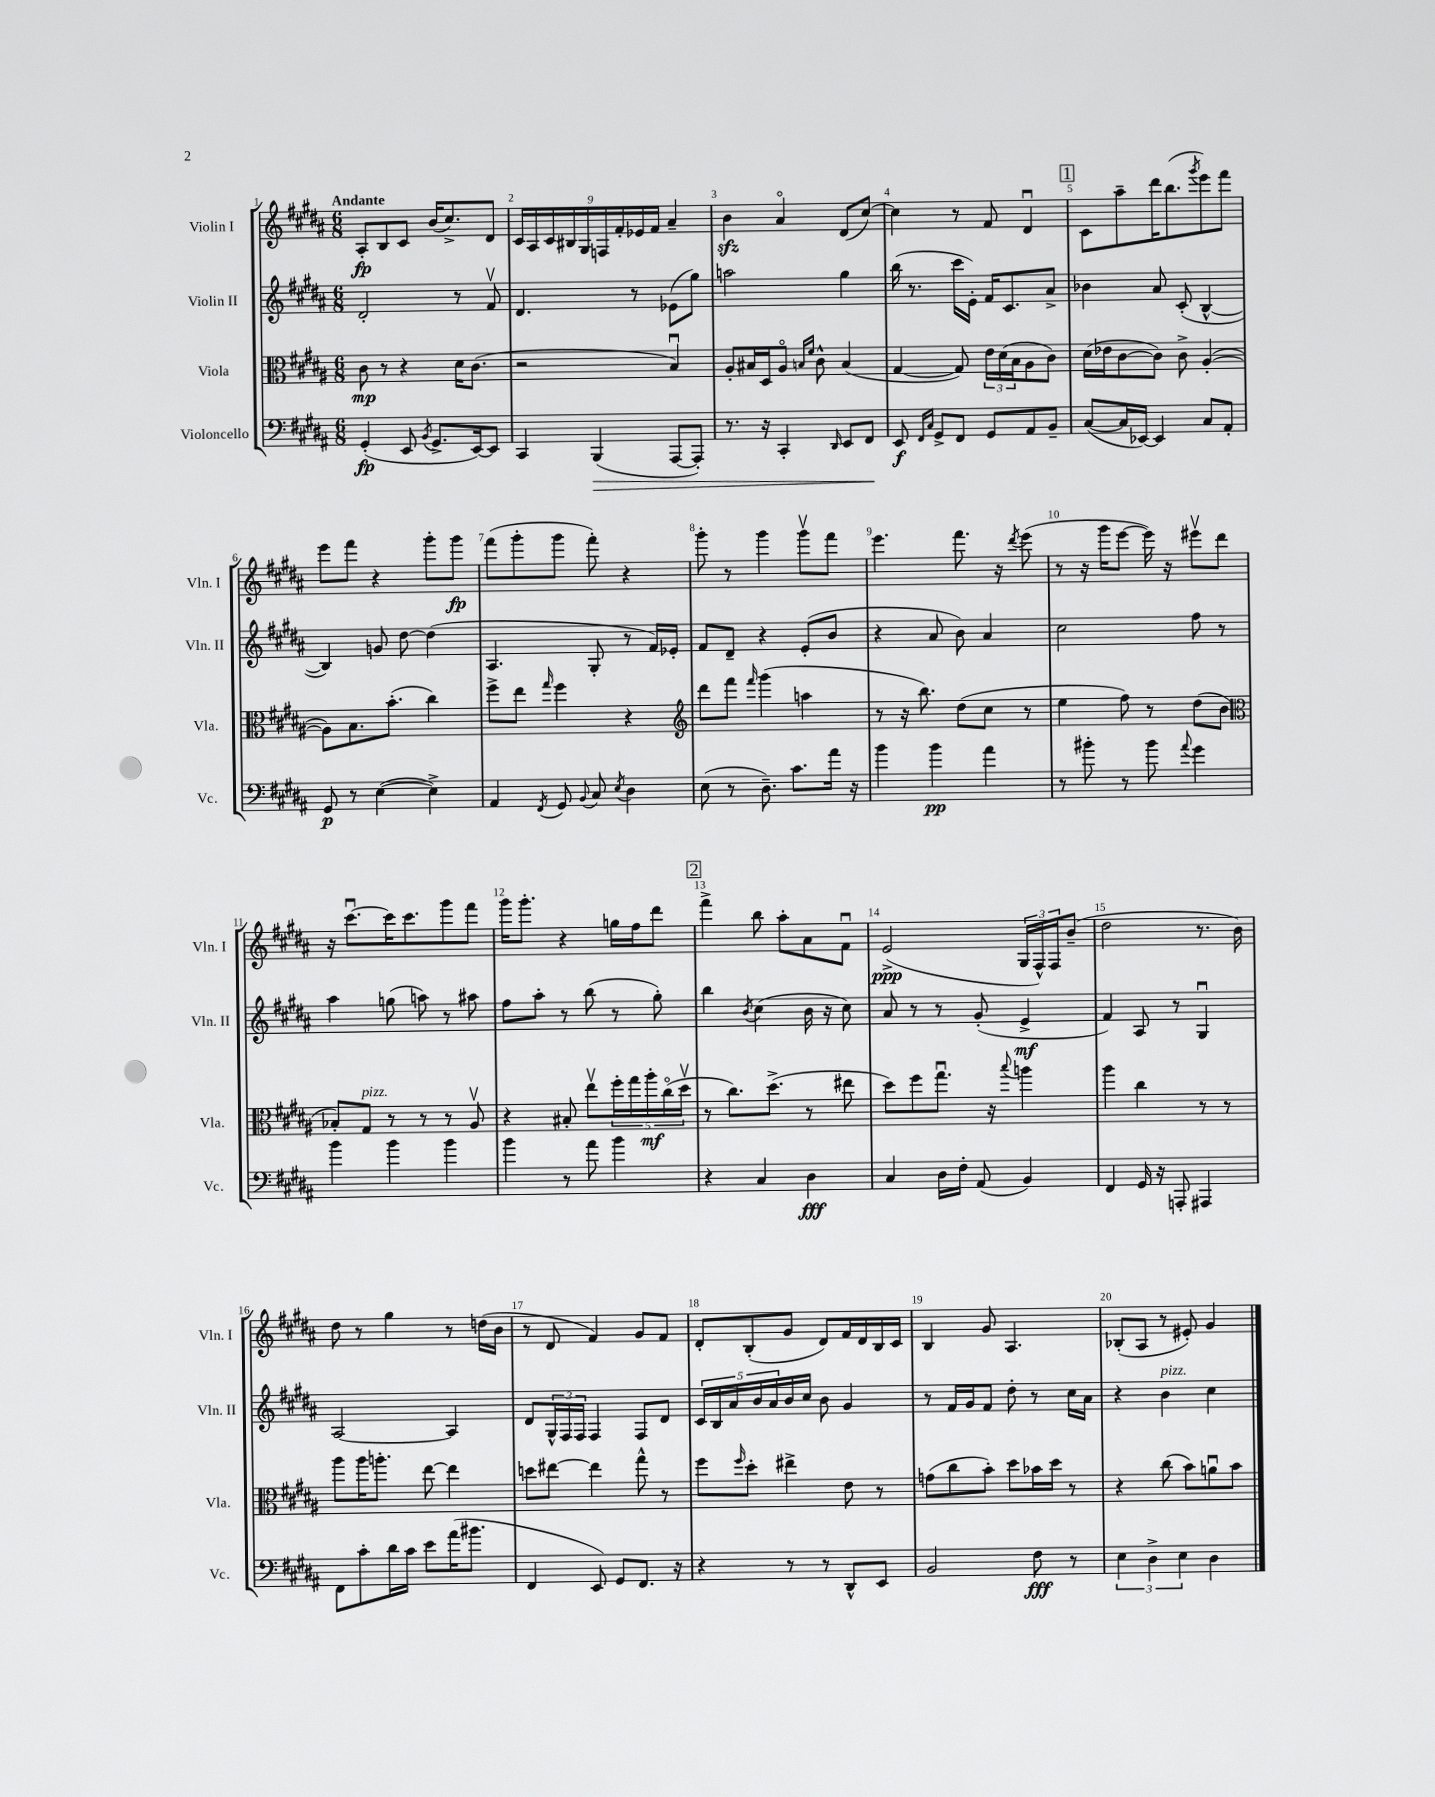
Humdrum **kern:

**kern	**kern	**kern	**kern
*staff4	*staff3	*staff2	*staff1
*clefF4	*clefC3	*clefG2	*clefG2
*k[f#c#g#d#a#]	*k[f#c#g#d#a#]	*k[f#c#g#d#a#]	*k[f#c#g#d#a#]
*M6/8	*M6/8	*M6/8	*M6/8
(4GG#'	8c#	2d#'	8A#'
.	8r	.	8B
8EE	4r	.	8c#
8qBB	.	.	.
8.GG#^	.	.	(16b
.	.	.	8.cc#^)
.	16d#	8r	.
[16EE)	(8.c#	.	.
8EE]	.	8f#v	8d#
=	=	=	=
4CC#	2r	4.d#	18c#
.	.	.	18A#
.	.	.	18c#
.	.	.	18B#
.	.	.	18G#
(4BBB	.	.	.
.	.	.	18F
.	.	.	18f#'
.	.	8r	.
.	.	.	18e-
.	.	.	18f#
[8AAA#	4Bu)	(8e-	4a#~
8AAA#'])	.	8gg#)	.
=	=	=	=
8.r	8A#'	2aa	4b
.	16B#	.	.
16r	16D#	.	.
4CC#'	8A#o	.	4a#o
.	16qqB	.	.
.	16qqf#	.	.
.	8c#^^	.	.
16qqDD#	.	.	.
8EE	(4B	4gg#	(8d#
8FF#	.	.	[8cc#)
=	=	=	=
8EE	[4G#	(16bb	4cc#]
.	.	8.r	.
16qqFF#	.	.	.
16qqC#	.	.	.
8GG#^	.	.	.
8FF#	8G#])	16ccc#	8r
.	.	16e')	.
8GG#	24e	16f#	8f#
.	(24d#	.	.
.	.	8.c#	.
.	24B	.	.
8AA#	8A#	.	4d#u
8BB~	8c#)	8a#^	.
=	=	=	=
([8C#	(16d#	4b-	8c#
.	16e-	.	.
16C#]	[8c#	.	8aa#~
[16EE-)	.	.	.
4EE-]	8c#])	8a#	16ddd#
.	.	.	(8.bb
.	8c#^	(8c#'	.
.	.	.	8qggg#
8C#	([4A#'	[4B^^	8eee)
8AA#'	.	.	8fff#
=	=	=	=
8GG#	8A#])	4B])	8eee
8r	8.B	.	8fff#
([4E	.	8g	4r
.	(8.b'	.	.
.	.	[8dd#	.
4E^])	4cc#)	(4dd#]	8ggg#'
.	.	.	8ggg#
=	=	=	=
4AA#	8ff#^	4.A#	(8fff#
.	8ee	.	8ggg#'
8qFF#	16qqgg#	.	.
8GG#	4ff#	.	8ggg#
8qqBB	.	.	.
8C#	.	8G#'	8fff#')
8qE	.	.	.
4D#	4r	8r	4r
.	.	16f#)	.
.	.	16e-'	.
=	=	=	=
*	*clefG2	*	*
(8E	8ddd#	8f#	8ggg#'
8r	8fff#	8d#~	8r
.	16qqfff#	.	.
8.D#~)	(4ggg#	4r	4ggg#
8.c#	.	.	.
.	4aa	(8e'	8ggg#v
16a#	.	8b	8fff#
16r	.	.	.
=	=	=	=
4b	8r	4r	4.eee
.	16r	.	.
.	8.bb)	.	.
4b	.	8a#	.
.	(8dd#	8b)	8.fff#
4a#	8cc#	4a#	.
.	.	.	16r
.	.	.	8qddd#
.	8r	.	(8eee
=	=	=	=
8r	4ee	2cc#	8r
8b#'	.	.	16r
.	.	.	16ggg#
8r	8ff#)	.	[8eee
8b#	8r	.	16eee])
.	.	.	16r
8qqa#	.	.	.
4g#	(8dd#	8ff#	8eee#v
.	8b	8r	8ddd#
=	=	=	=
*	*clefC3	*	*
4b	8B-')	4aa#	16r
.	.	.	[8.ccc#u
.	8G#	.	.
4b	8r	(8gg	16ccc#]
.	.	.	8.ccc#
.	8r	8aa)	.
4b	8r	8r	8ggg#
.	8A#v	8aa#	8fff#
=	=	=	=
4b	4r	8ff#	16ggg#
.	.	.	8.ggg#'
.	.	8aa#'	.
8r	8B#'	8r	4r
8a#	8eev	(8bb	.
4b	20ff#'	8r	16gg
.	20gg#	.	.
.	.	.	16ff#
.	20aa#'	.	.
.	.	8gg#')	8ddd#
.	(20cc#o	.	.
.	20dd#v	.	.
=	=	=	=
4r	8r	4bb	4fff#^
.	8.cc#)	.	.
.	.	8qb	.
4C#	.	(4cc#	8bb
.	(8.dd#^	.	.
.	.	.	8aa#'
4D#	8r	16b	8a#
.	.	16r	.
.	8ee#	8cc#)	8f#u
=	=	=	=
4C#	8dd#)	8a#	(2e^
.	8ff#	8r	.
16D#	8.gg#u	8r	.
16F#'	.	.	.
(8AA#	.	(8g#'	.
.	16r	.	.
.	8qqbb	.	.
4BB)	4aa	4e^	24G#
.	.	.	24F#^^)
.	.	.	24F#
.	.	.	(8b~
=	=	=	=
4FF#	4aa#	4f#)	2dd#
16GG#	4cc#	8A#	.
16r	.	.	.
8AAA'	.	8r	.
4AAA#	8r	4G#u	8.r
.	8r	.	.
.	.	.	16b)
=	=	=	=
8FF#	8aa#	[2A#	8dd#
8c#'	16aa#	.	8r
.	8.aa'	.	.
16d#	.	.	4gg#
16c#	.	.	.
8e	[8ee	.	.
(16a#	4ee]	4A#]	8r
8.b#	.	.	.
.	.	.	(16dd
.	.	.	16b
=	=	=	=
4FF#	8dd	8d#	8r
.	[8ee#	24G#^^	8d#
.	.	24F#	.
.	.	24F#	.
8EE)	4ee#]	4F#	4f#)
8GG#	.	.	.
8.FF#	8gg#^^	8F#	8g#
.	8r	8d#	8f#
16r	.	.	.
=	=	=	=
4r	8ff#	20c#	8d#'
.	.	20B	.
.	.	20a#	.
.	16qqff#	.	.
.	8dd#'	.	(8B'
.	.	20b	.
.	.	20a#	.
8r	4ee#^	16b	8g#
.	.	16cc#	.
8r	.	8b	8d#)
8DD#^^	8e	4g#	16f#
.	.	.	16d#
8EE	8r	.	16B
.	.	.	16c#
=	=	=	=
2BB	(8g	8r	4B
.	8cc#	16f#	.
.	.	16g#	.
.	8b')	8f#	8g#
.	8dd#	8dd#'	4.A#
8F#	16b-	8r	.
.	16dd#	.	.
8r	8r	16cc#	.
.	.	16a#	.
=	=	=	=
6E	4r	4r	(8B-'
.	.	.	8A#
6D#^	.	.	.
.	(8cc#	4b	8r
6E	.	.	.
.	8b)	.	8e#')
4D#	8au	4cc#	4g#
.	8b	.	.
==	==	==	==
*-	*-	*-	*-
